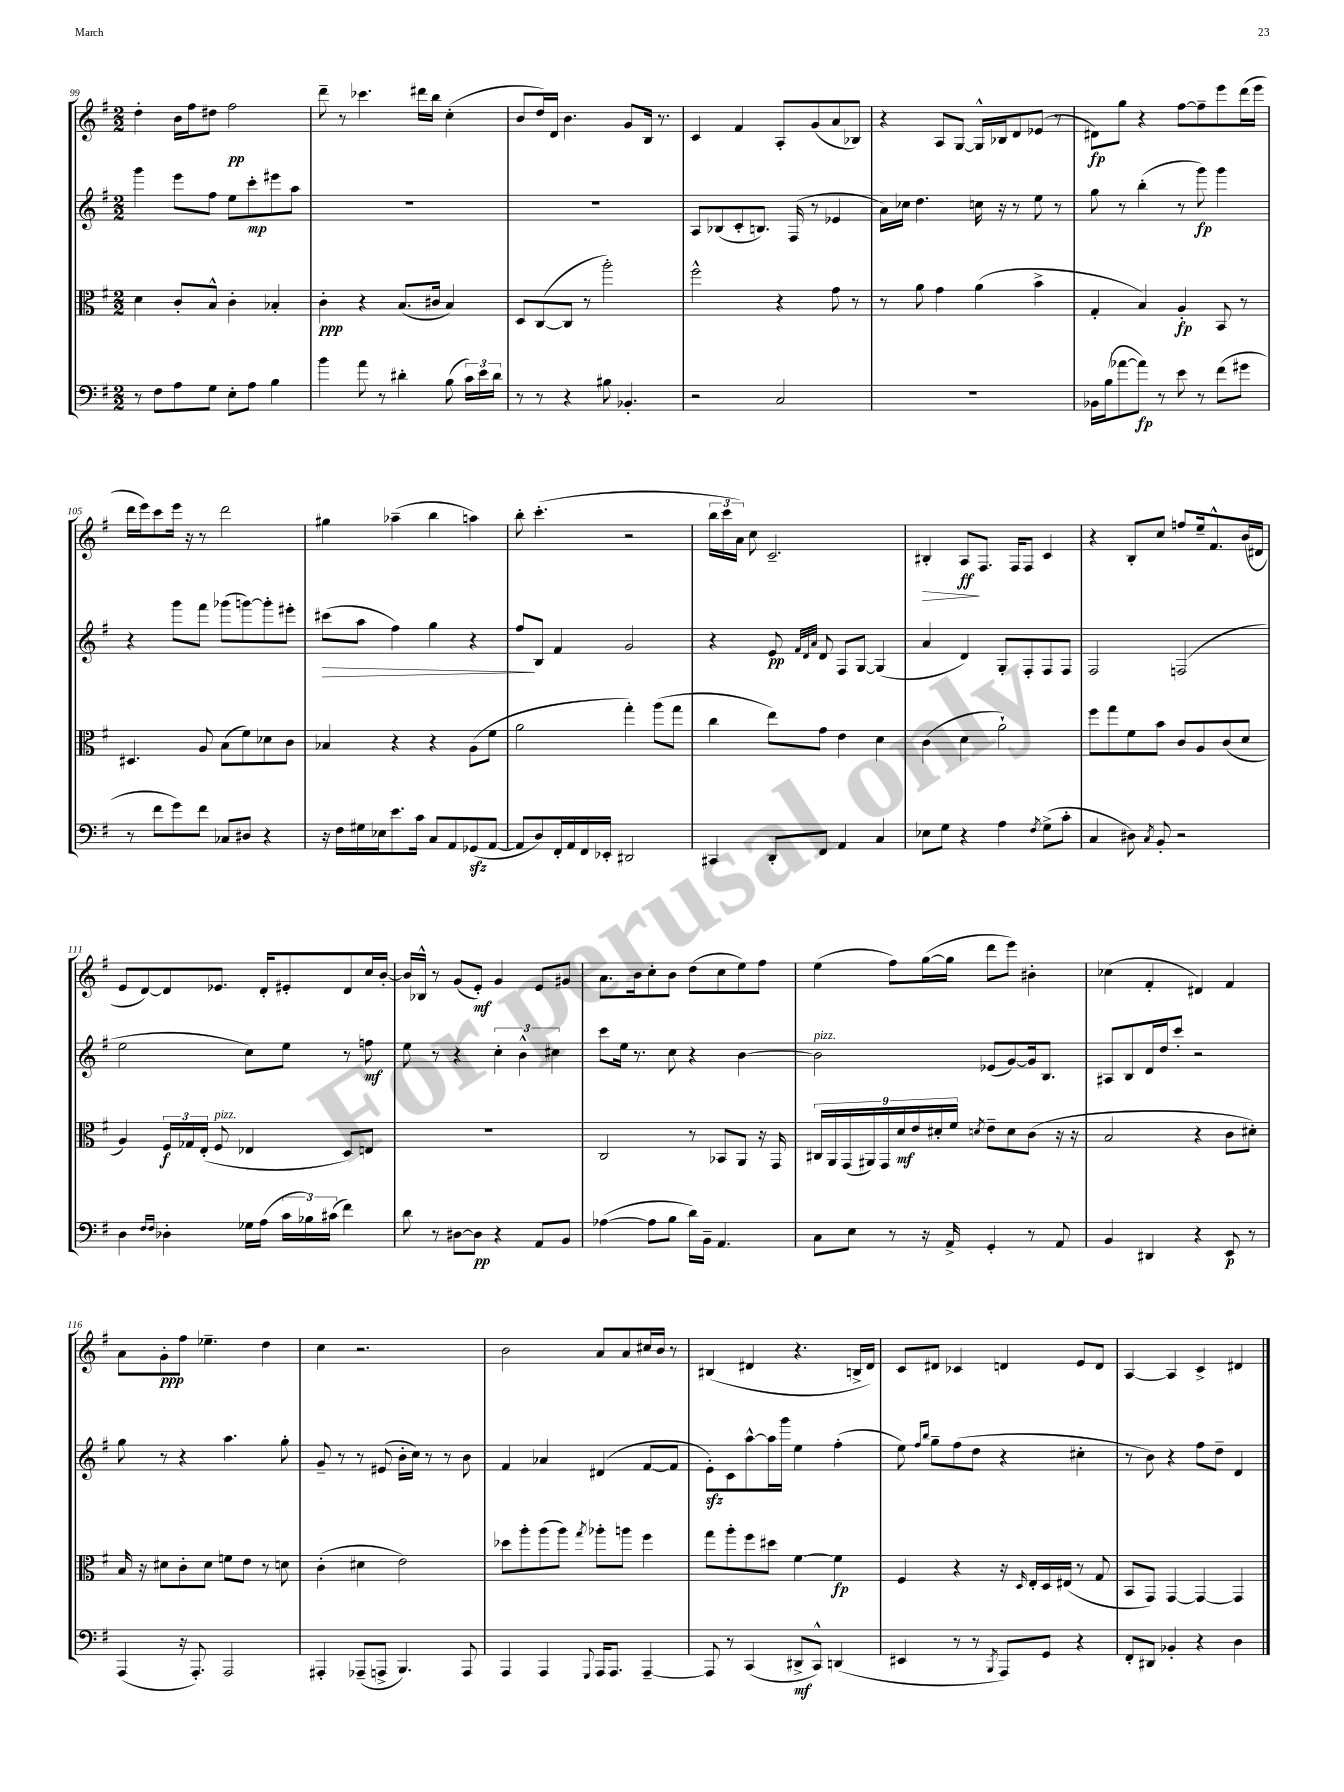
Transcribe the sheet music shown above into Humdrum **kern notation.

**kern	**kern	**kern	**kern
*staff4	*staff3	*staff2	*staff1
*clefF4	*clefC3	*clefG2	*clefG2
*k[f#]	*k[f#]	*k[f#]	*k[f#]
*M2/2	*M2/2	*M2/2	*M2/2
8r	4d	4ggg	4dd'
8F#	.	.	.
8A	8c'	8eee	16b
.	.	.	16ff#
8G	8B^^	8ff#	8dd#
8E'	4c'	8ee	2ff#
8A	.	8ccc'	.
4B	4B-'	8eee#	.
.	.	8aa	.
=	=	=	=
4b	4c'	1r	8ddd~
.	.	.	8r
8a	4r	.	4.ccc-
8r	.	.	.
4d#'	(8.B	.	.
.	.	.	16ddd#
.	16c#	.	16bb
(8B	4B)	.	(4cc'
24c)	.	.	.
24e	.	.	.
24d#	.	.	.
=	=	=	=
8r	8D	1r	8b
8r	([8C	.	16dd)
.	.	.	16d
4r	8C]	.	4.b
.	8r	.	.
8B#	2aa')	.	.
4.BB-'	.	.	8g
.	.	.	16B
.	.	.	8.r
=	=	=	=
2r	2ff#^^	8A	4c
.	.	(8B-	.
.	.	8c'	4f#
.	.	8.B)	.
2C	4r	.	8A'
.	.	(16F#	.
.	.	8r	(8g
.	8g	4e-	8a
.	8r	.	8B-)
=	=	=	=
1r	8r	16a)	4r
.	.	16cc-	.
.	8a	4.dd	.
.	4g	.	8A
.	.	.	[8G
.	(4a	16cc	16G^^]
.	.	16r	16B-
.	.	8r	8d
.	4b^	8ee	(8e-
.	.	8r	8r
=	=	=	=
16BB-	4G'	8gg	8d#)
(16B	.	.	.
[8a-	.	8r	8gg
8a-])	4B)	(4bb'	4r
8r	.	.	.
8e	4A'	8r	[8ff#
8r	.	8ggg)	8ff#~]
(8f#	8BB	4ggg	8eee
8g#	8r	.	(16ddd
.	.	.	16eee
=	=	=	=
8r	4.D#	4r	16ddd
.	.	.	16eee)
8f#	.	.	8ccc
8g)	.	8ggg	16eee
.	.	.	16r
8f#	8A	8fff#	8r
8C-	(8B	(8ggg-	2ddd
8D#	8f#)	[8ggg)	.
4r	8d-	8ggg']	.
.	8c	8eee#'	.
=	=	=	=
16r	4B-	(8ccc#	4gg#
16F#	.	.	.
16G#	.	8aa	.
16E-	.	.	.
8.e	4r	4ff#)	(4aa-~
16c	.	.	.
8C	4r	4gg	4bb
8AA	.	.	.
(8GG-	(8A	4r	4aa)
[8AA	8f#	.	.
=	=	=	=
8AA]	2a	8ff#	8bb'
8D)	.	8B	(4.ccc'
16FF#'	.	4f#	.
16AA	.	.	.
16FF#	.	.	.
16EE-'	.	.	.
2DD#	4gg')	2g	2r
.	(8aa	.	.
.	8gg	.	.
=	=	=	=
4CC#	4cc	4r	24bb
.	.	.	24ccc
.	.	.	24a)
.	.	.	8cc
8DD'	8ee)	8e	2.c~
.	.	32qqf#	.
.	.	32qqd	.
.	.	32qqa	.
8FF#	8g	8d	.
4AA	4e	8F#	.
.	.	[8G	.
4C	4d	(4G]	.
=	=	=	=
8E-	(4c	4a	4B#'
8G	.	.	.
4r	4d	4d)	8A
.	.	.	8.F#
4A	2a`)	8G'	.
.	.	.	16F#
.	.	8F#'	8F#
8qF#	.	.	.
(8G^	.	8F#	4c
8c'	.	8F#	.
=	=	=	=
4C	8ff#	2F#	4r
.	8gg	.	.
8D#)	8f#	.	8B'
8qC	.	.	.
8BB'	8b	.	8cc
2r	8c	(2F	8ff
.	8A	.	16ee~
.	.	.	8.f#^^
.	(8c	.	.
.	8d	.	(16b
.	.	.	16d#
=	=	=	=
4D	4A)	2ee	8e
.	.	.	[8d)
16qqF#	.	.	.
16qqF#	.	.	.
4D-'	24F#	.	8d]
.	24G-	.	.
.	(24E'	.	.
.	8F#	.	8.e-
16G-	4E-	8cc)	.
(16A	.	.	16d'
24c	.	8ee	8e#'
24B-)	.	.	.
(24c#	.	.	.
4f#)	8D)	8r	8d
.	8E	8ff	16cc
.	.	.	[16b'
=	=	=	=
8d	1r	8ee	16b]
.	.	.	16B-^^
8r	.	8r	8r
[8D#	.	4r	(8g
8D#]	.	.	8e')
4r	.	6cc'	4g
.	.	6b^^	.
8AA	.	.	8e
.	.	6cc#	.
8BB	.	.	8g#
=	=	=	=
([4A-	2C	8ccc	8.a
.	.	16ee	.
.	.	8.r	16b
8A-]	.	.	8cc'
8B	.	8cc	8b
16d)	8r	4r	(8dd
16BB~	.	.	.
4.AA	8BB-	.	8cc
.	8AA	[4b	8ee)
.	16r	.	8ff#
.	16GG	.	.
=	=	=	=
8C	18C#	2b]	(4ee
.	18AA	.	.
.	(18GG	.	.
8E	.	.	.
.	18AA#)	.	.
.	18GG	.	.
8r	.	.	8ff#)
.	18d	.	.
.	18e	.	.
16r	.	.	([16gg
.	18d#'	.	.
16AA^	.	.	16gg]
.	18f#	.	.
.	8qd	.	.
4GG'	8e~	(8e-	8ddd
.	8d	[8g)	8eee)
8r	(8c	16g]	4b#'
.	.	8.B	.
8AA	16r	.	.
.	16r	.	.
=	=	=	=
4BB	2B	8A#	(4cc-
.	.	8B	.
4DD#	.	16d	4f#'
.	.	16dd	.
.	.	8ccc'	.
4r	4r	2r	4d#)
8EE	8c	.	4f#
8r	8d#')	.	.
=	=	=	=
(4AAA	16B	8gg	8a
.	16r	.	.
.	8d#	8r	8g'
16r	8c'	4r	8ff#
8.AAA')	.	.	.
.	8d#	.	4.ee-~
2AAA	8f	4.aa	.
.	8e	.	.
.	8r	.	4dd
.	8d	8gg'	.
=	=	=	=
4AAA#'	(4c'	8g~	4cc
.	.	8r	.
(8AAA-~	4d#	8r	2.r
8AAA^	.	(8e#	.
4.BBB)	2e)	16b'	.
.	.	16cc)	.
.	.	8r	.
.	.	8r	.
8AAA	.	8b	.
=	=	=	=
4AAA	8dd-	4f#	2b
.	8aa'	.	.
4AAA	(8aa	4a-	.
.	8aa)	.	.
8qqGGG	8qgg	.	.
16AAA	8aa-'	(4d#	8a
8.AAA	.	.	.
.	8aa	.	8a
[4AAA~	4ff#	[8f#	16cc#
.	.	.	16b
.	.	8f#]	8r
=	=	=	=
8AAA]	8gg	8e')	(4B#
8r	8aa'	8c	.
(4CC	8ff#	[8aa^^	4d#
.	8dd#	16aa]	.
.	.	16ggg	.
8DD#^	[4f#	4ee	4.r
8CC^^)	.	.	.
(4DD	4f#]	(4ff#'	.
.	.	.	16B^
.	.	.	16d#)
=	=	=	=
4EE#	4F#	8ee)	8c
.	.	16qqff#	.
.	.	16qqbb	.
.	.	8gg~	8d#
8r	4r	(8ff#	4c-
8r	.	8dd	.
8qBBB	.	.	.
8AAA)	16r	4r	4d
.	16qqD	.	.
.	16E'	.	.
8GG	16D	.	.
.	(16E#	.	.
4r	8r	4cc#'	8e
.	8G	.	8d
=	=	=	=
8FF#'	8BB	8r	[4A
8DD#	8GG)	8b)	.
4BB-'	[4GG	4r	4A]
4r	4GG_	8ff#	4c^
.	.	8dd~	.
4D	4GG]	4d	4d#
==	==	==	==
*-	*-	*-	*-
